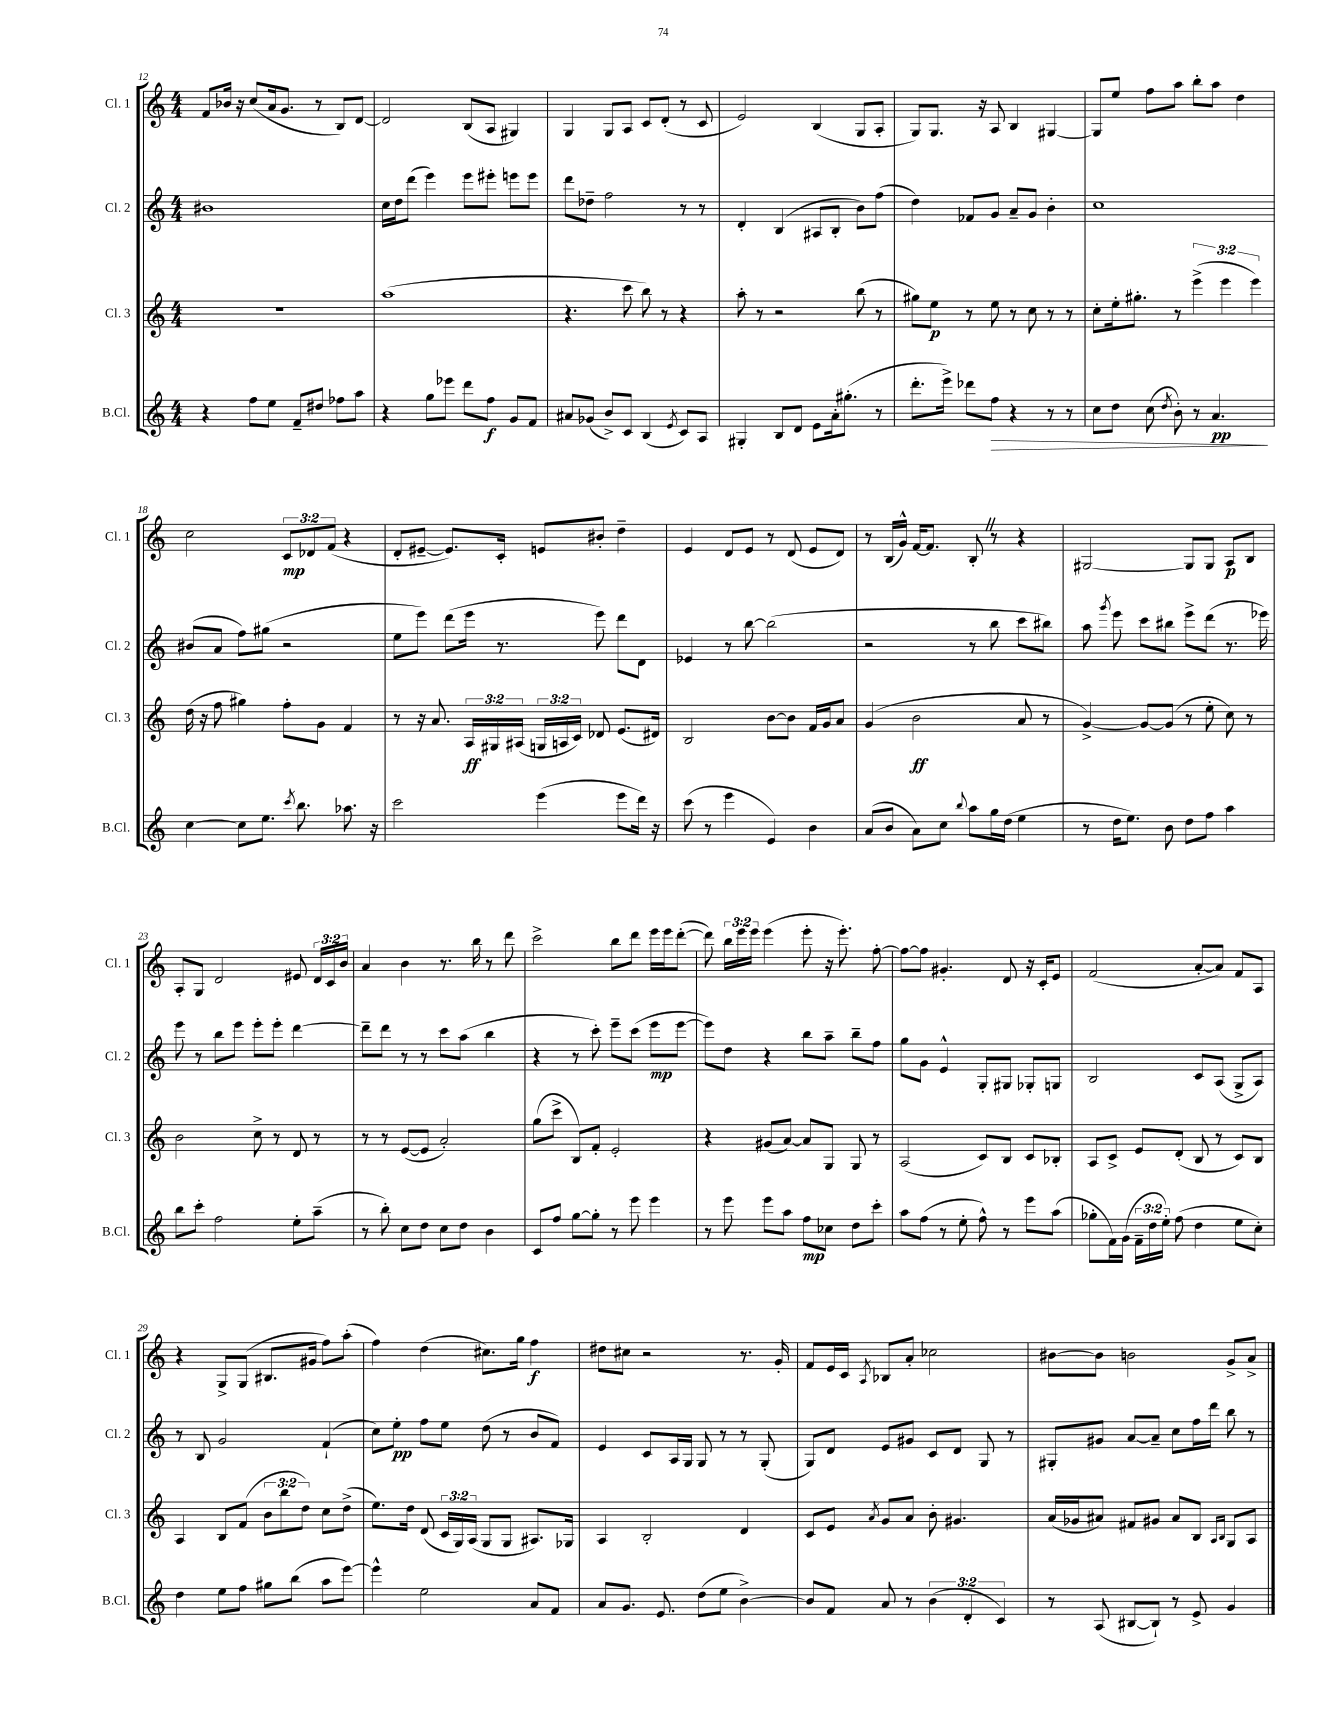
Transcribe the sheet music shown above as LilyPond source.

<<
\new StaffGroup <<
\new Staff = "s0" \with { instrumentName = "Cl. 1" shortInstrumentName = "Cl. 1" } {
    \clef treble \key c \major \numericTimeSignature \time 4/4 \override Staff.TupletNumber.text = #tuplet-number::calc-fraction-text
    \autoBeamOff f'8[ bes'16] r16 c''8[( a'16 g'8.] r8 b8[) d'8]~ |
    d'2 b8[( a8] gis4) |
    g4 g8[ a8] c'8[ d'8]-.( r8 c'8 |
    e'2) b4( g8[ a8]-. |
    g8[) g8.] r16 a8 b4 gis4~ |
    gis8[ e''8] f''8[ a''8] b''8[-. a''8] d''4 |
    c''2 \tuplet 3/2 { c'8[\mp des'8 f'8]( } r4 |
    d'8[-. eis'8]~-- eis'8.[) c'16]-. e'8[ bis'8]-. d''4-- |
    e'4 d'8[ e'8] r8 d'8( e'8[ d'8]) |
    r8 b16[( g'16]-^) f'16[~ f'8.] b8-. \once \override BreathingSign.text = \markup { \musicglyph "scripts.caesura.straight" } \breathe r8 r4 |
    gis2~ gis8[ gis8] a8[\p b8] |
    a8[-. g8] d'2 eis'8 \tuplet 3/2 { d'16[ c'16 b'16] } |
    a'4 b'4 r8. b''16 r8 d'''8 |
    c'''2-> b''8[ d'''8] e'''16[ e'''16 d'''8]~-.( |
    d'''8) \tuplet 3/2 { b''16[ e'''16 e'''16] } e'''4( e'''8-. r16 e'''8.-.) f''8~-. |
    f''8[~ f''8] gis'4.-. d'8 r16 c'16[-. e'8] |
    f'2( a'8[~-. a'8]) f'8[ a8] |
    r4 g8[-> g8]( bis8.[ gis'16] f''8[) a''8]-.( |
    f''4) d''4( cis''8.[) g''16] f''4\f |
    dis''8[ cis''8] r2 r8. g'16-. |
    f'8[ e'16 c'16] \acciaccatura { a8 } bes8[ a'8]-. ces''2 |
    bis'8[~ bis'8] b'2 g'8[-> a'8]-> \bar "|." |
}
\new Staff = "s1" \with { instrumentName = "Cl. 2" shortInstrumentName = "Cl. 2" } {
    \clef treble \key c \major \numericTimeSignature \time 4/4
    \autoBeamOff bis'1 |
    c''16[ d''16 d'''8]( e'''4) e'''8[ eis'''8]-. e'''8[ e'''8] |
    d'''8[ des''8]-- f''2 r8 r8 |
    d'4-. b4( ais8[ b8]-. b'8[) f''8]( |
    d''4) fes'8[ g'8] a'8[-- g'8] b'4-. |
    c''1 |
    bis'8[( a'8] f''8[) gis''8]( r2 |
    e''8[ e'''8]) d'''8[( e'''16] r8. e'''8) d'''8[ d'8] |
    ees'4 r8 b''8~ b''2( |
    r2 r8 b''8 c'''8[ bis''8]) |
    a''8 \acciaccatura { g'''8 } e'''8 c'''8[ bis''8] e'''8[-> d'''8]( r8. ees'''16) |
    e'''8 r8 b''8[ e'''8] e'''8[-. e'''8]-. d'''4~ |
    d'''8[-- d'''8] r8 r8 c'''8[ a''8]( b''4 |
    r4 r8 c'''8-.) e'''8[-- c'''8]( e'''8[\mp e'''8]~ |
    e'''8[) d''8] r4 b''8[ a''8]-- b''8[-- f''8] |
    g''8[ g'8] e'4-^ g8[-. gis8] ges8[-. g8] |
    b2 c'8[ a8]( g8[-> a8]) |
    r8 b8 g'2 f'4-!( |
    c''8[) e''8]-.\pp f''8[ e''8] d''8( r8 b'8[ f'8]) |
    e'4 c'8[ a16 g16] g8 r8 r8 g8-.( |
    g8[) d'8] e'8[ gis'8] c'8[ d'8] g8 r8 |
    gis8[-. gis'8] a'8[~ a'8]-- c''8[ f''16 d'''16] b''8 r8 \bar "|." |
}
\new Staff = "s2" \with { instrumentName = "Cl. 3" shortInstrumentName = "Cl. 3" } {
    \clef treble \key c \major \numericTimeSignature \time 4/4 \override Staff.TupletNumber.text = #tuplet-number::calc-fraction-text
    \autoBeamOff R1 |
    a''1( |
    r4. c'''8 b''8) r8 r4 |
    a''8-. r8 r2 b''8( r8 |
    gis''8[) e''8]\p r8 e''8 r8 c''8 r8 r8 |
    c''8[-. e''16-. gis''8.]-. r8 \tuplet 3/2 { e'''4->( e'''4 e'''4) } |
    d''16( r16 f''8 gis''4) f''8[-. g'8] f'4 |
    r8 r16 a'8. \tuplet 3/2 { a16[\ff gis16 ais16]( } \tuplet 3/2 { g16[ a16 c'16]) } des'8 e'8.[( dis'16]) |
    b2 b'8[~ b'8] f'16[ g'16 a'8] |
    g'4( b'2\ff a'8 r8 |
    g'4~->) g'8[~ g'8]( r8 e''8-. c''8) r8 |
    b'2 c''8-> r8 d'8 r8 |
    r8 r8 e'8[~( e'8] a'2-.) |
    g''8[( c'''8]-> b8[) f'8]-. e'2-. |
    r4 gis'8[( a'8]~) a'8[ g8] g8 r8 |
    a2( c'8[) b8] c'8[ bes8]-. |
    a8[ c'8]-> e'8[ d'8]-.( b8 r8 c'8[) b8] |
    a4 b8[ f'8]( \tuplet 3/2 { b'8[ b''8 d''8]) } c''8[ d''8]->( |
    e''8.[) d''16] d'8( \tuplet 3/2 { c'16[ g16) a16]( } g8[ g8] ais8.[) ges16] |
    a4 b2-. d'4 |
    c'8[ e'8] \acciaccatura { a'8 } g'8[ a'8] b'8-. gis'4. |
    a'16[( ges'16 ais'8]) fis'8[ gis'8] ais'8[ b8] \grace { a16[ b16] } g8[ a8] \bar "|." |
}
\new Staff = "s3" \with { instrumentName = "B.Cl." shortInstrumentName = "B.Cl." } {
    \clef treble \key c \major \numericTimeSignature \time 4/4 \override Staff.TupletNumber.text = #tuplet-number::calc-fraction-text
    \autoBeamOff r4 f''8[ e''8] f'8[-- dis''8] fes''8[ a''8] |
    r4 g''8[ ees'''8] d'''8[ f''8]\f g'8[ f'8] |
    ais'8[ ges'8]( b'8[->) c'8] b4( \acciaccatura { e'8 } c'8[) a8] |
    gis4-. b8[ d'8] e'8[ a'16-. gis''8.]-.( r8 |
    d'''8.[-. e'''16]->) des'''8[ f''8]\> r4 r8 r8 |
    c''8[ d''8] c''8( \acciaccatura { d''8 } b'8-.) r8 a'4.\pp\! |
    c''4~ c''8[ e''8.] \acciaccatura { c'''8 } b''8. aes''8. r16 |
    c'''2 e'''4( e'''8[ d'''16]) r16 |
    c'''8( r8 e'''4 e'4) b'4 |
    a'8[( b'8] a'8[) c''8] \appoggiatura { b''8 } a''8[ g''16 d''16]( e''4 |
    r8 d''16[ e''8.]) b'8 d''8[ f''8] a''4 |
    b''8[ c'''8]-. f''2 e''8[-. a''8]--( |
    r8 b''8-.) c''8[ d''8] c''8[ d''8] b'4 |
    c'8[ f''8] g''8[~ g''8]-. r8 e'''8 e'''4 |
    r8 e'''8 e'''8[ a''8] f''8[\mp ces''8] d''8[ c'''8]-. |
    a''8[ f''8]( r8 e''8-. f''8-^) r8 e'''8[ a''8]( |
    ges''8[-. f'16) g'16]( \tuplet 3/2 { f'16[-- d''16 e''16]-.) } f''8( d''4 e''8[ c''8]-.) |
    d''4 e''8[ f''8] gis''8[ b''8]( a''8[ e'''8]~) |
    e'''4-^ e''2 a'8[ f'8] |
    a'8[ g'8.] e'8. d''8[( e''8] b'4~->) |
    b'8[ f'8] a'8 r8 \tuplet 3/2 { b'4( d'4-. c'4) } |
    r8 a8( bis8[~ bis8]-!) r8 e'8-> g'4 \bar "|." |
}
>>
>>
\layout { \context { \Score currentBarNumber = #12 } }
